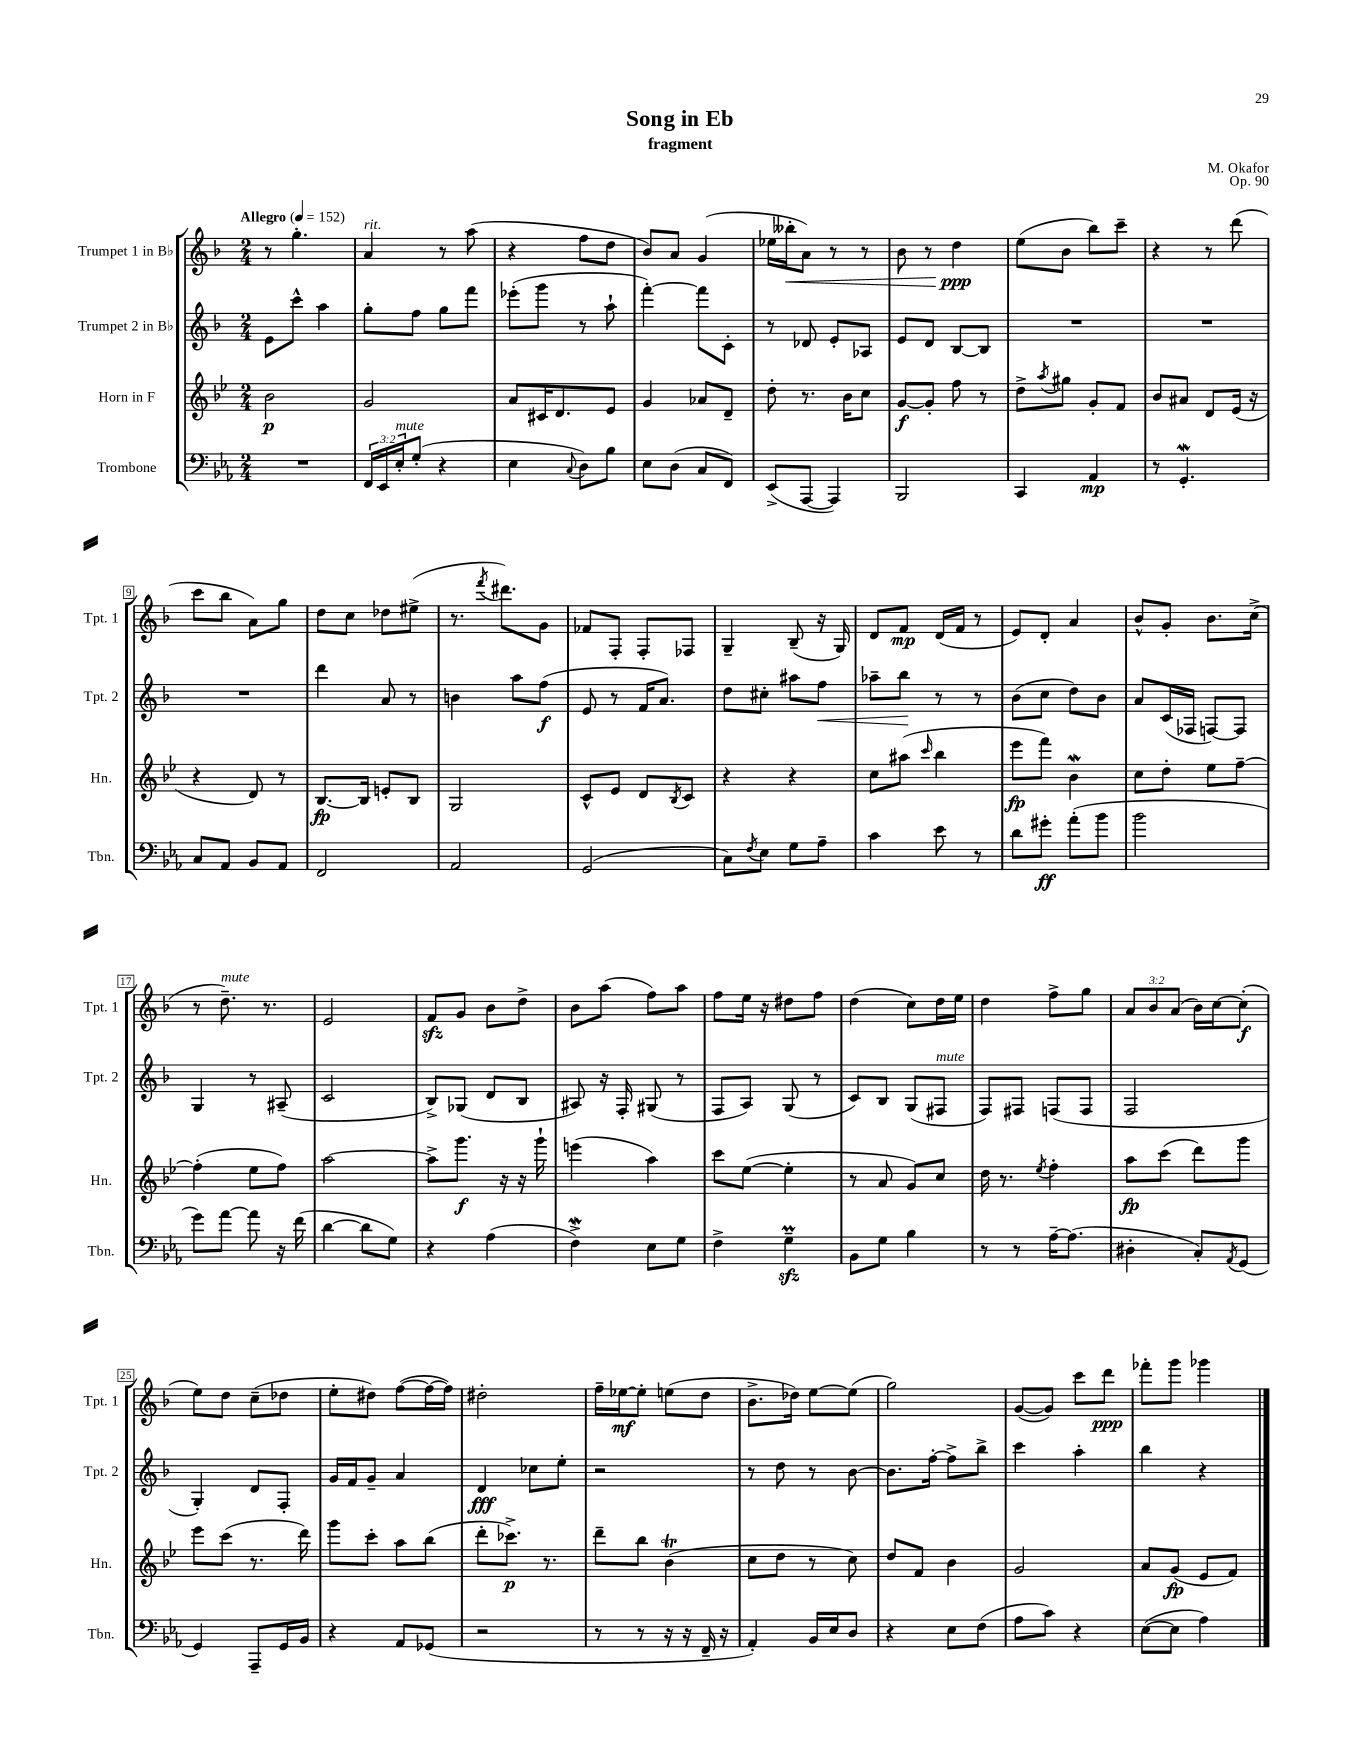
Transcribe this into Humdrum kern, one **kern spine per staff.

**kern	**dynam	**kern	**dynam	**kern	**dynam	**kern	**dynam
*part4	*part4	*part3	*part3	*part2	*part2	*part1	*part1
*staff4	*staff4	*staff3	*staff3	*staff2	*staff2	*staff1	*staff1
*I"Trombone	*	*I"Horn in F	*	*I"Trumpet 2 in B♭	*	*I"Trumpet 1 in B♭	*
*I'Tbn.	*	*I'Hn.	*	*I'Tpt. 2	*	*I'Tpt. 1	*
*clefF4	*	*clefG2	*	*clefG2	*	*clefG2	*
*k[b-e-a-]	*	*k[b-e-]	*	*k[b-]	*	*k[b-]	*
*M2/4	*	*M2/4	*	*M2/4	*	*M2/4	*
*MM152	*	*MM152	*	*MM152	*	*MM152	*
=1	=1	=1	=1	=1	=1	=1	=1
!	!	!	!	!	!	!LO:TX:a:B:t=Allegro	!
2r	.	2b-\	p	8e\L	.	8r	.
.	.	.	.	8ccc^^\J	.	4.gg'\	.
.	.	.	.	4aa\	.	.	.
=2	=2	=2	=2	=2	=2	=2	=2
!	!	!	!	!	!	!LO:TX:a:i:t=rit.	!
24FF/LL	.	2g/	.	8gg'\L	.	4a/	.
24EE-/	.	.	.	.	.	.	.
!LO:TX:a:i:t=mute	!	!	!	!	!	!	!
24E-'/J	.	.	.	.	.	.	.
(8G'/J	.	.	.	8ff\J	.	.	.
4r	.	.	.	8gg\L	.	8r	.
.	.	.	.	8fff\J	.	(8aa\	.
=3	=3	=3	=3	=3	=3	=3	=3
4E-\	.	8a/L	.	(8eee-X'\L	.	4r	.
.	.	16c#X/K	.	8ggg\J	.	.	.
.	.	8.d/	.	.	.	.	.
8qqC/	.	.	.	.	.	.	.
8D\L)	.	.	.	8r	.	8ff\L	.
8B-\J	.	8e-/J	.	8aa`\	.	8dd\J	.
=4	=4	=4	=4	=4	=4	=4	=4
8E-\L	.	4g/	.	[4fff'\)	.	8b-/L)	.
(8D\J	.	.	.	.	.	8a/J	.
8C/L	.	8a-X/L	.	8fff\L]	.	(4g/	.
8FF/J)	.	8d~/J	.	8c'\J	.	.	.
=5	=5	=5	=5	=5	=5	=5	=5
(8EE-^/L	.	8dd'\	.	8r	.	16ee-X\LL	.
!	!	!	!	!	!	!	!LO:HP:b
.	.	.	.	.	.	16bb--X'\J	<
[8AAA-/J	.	8.r	.	8d-X/	.	8a\J)	.
4AAA-/])	.	.	.	8e'/L	.	8r	.
.	.	16b-\KL	.	.	.	.	.
.	.	8cc\J	.	8A-X/J	.	8r	.
=6	=6	=6	=6	=6	=6	=6	=6
2BBB-/	.	[8g/L	f	8e/L	.	8b-\	.
.	.	8g'/J]	.	8d/J	.	8r	.
.	.	8ff\	.	[8B-/L	.	4dd\	ppp
.	.	8r	.	8B-/J]	.	.	.
.	.	.	.	.	.	.	[
=7	=7	=7	=7	=7	=7	=7	=7
4CC/	.	8dd^\L	.	2r	.	(8ee\L	.
.	.	8qaa/	.	.	.	.	.
.	.	8gg#X\J	.	.	.	8b-\J	.
4AA-/	mp	8g'/L	.	.	.	8bb-\L)	.
.	.	8f/J	.	.	.	8ccc~\J	.
=8	=8	=8	=8	=8	=8	=8	=8
8r	.	8b-/L	.	2r	.	4r	.
4.GGW'/	.	8a#X/J	.	.	.	.	.
.	.	8d/L	.	.	.	8r	.
.	.	(16e-/Jk	.	.	.	(8ddd\	.
.	.	16r	.	.	.	.	.
!!LO:LB:g=z
=9	=9	=9	=9	=9	=9	=9	=9
8C/L	.	4r	.	2r	.	8ccc\L	.
8AA-/J	.	.	.	.	.	8bb-\J	.
8BB-/L	.	8d/)	.	.	.	8a\L)	.
8AA-/J	.	8r	.	.	.	8gg\J	.
=10	=10	=10	=10	=10	=10	=10	=10
2FF/	.	[8.B-/L	fp	4ddd\	.	8dd\L	.
.	.	.	.	.	.	8cc\J	.
.	.	16B-/Jk]	.	.	.	.	.
.	.	8en'/L	.	8a/	.	8dd-X\L	.
.	.	8B-/J	.	8r	.	(8ee#X^\J	.
=11	=11	=11	=11	=11	=11	=11	=11
2AA-/	.	2G/	.	4bn\	.	8.r	.
.	.	.	.	.	.	8qfff/	.
.	.	.	.	.	.	8.ddd#X\L)	.
.	.	.	.	8aa\L	.	.	.
.	.	.	.	(8ff\J	f	8g\J	.
=12	=12	=12	=12	=12	=12	=12	=12
(2GG/	.	8c^^/L	.	8e/	.	8f-X/L	.
.	.	8e-/J	.	8r	.	8F'/J	.
.	.	8d/L	.	16f/KL	.	8F'/L	.
.	.	.	.	8.a/J)	.	.	.
.	.	8qB-/	.	.	.	.	.
.	.	8c/J	.	.	.	8F-X/J	.
=13	=13	=13	=13	=13	=13	=13	=13
8C\L)	.	4r	.	8dd\L	.	4G~/	.
8qF/	.	.	.	.	.	.	.
8E-\J	.	.	.	8cc#X'\J	.	.	.
8G\L	.	4r	.	8aa#X\L	.	(8B-~/	.
!	!	!	!	!	!LO:HP:b	!	!
8A-~\J	.	.	.	8ff\J	<	16r	.
.	.	.	.	.	.	16G/)	.
=14	=14	=14	=14	=14	=14	=14	=14
4c\	.	8cc\L	.	8aa-X~\L	.	8d/L	.
.	.	(8aa#X\J	.	8bb-\J	.	8f/J	mp
.	.	16qqccc/	.	.	.	.	.
8e-\	.	4bb-\	.	8r	[	(16d/LL	.
.	.	.	.	.	.	16f/JJ	.
8r	.	.	.	8r	.	8r	.
=15	=15	=15	=15	=15	=15	=15	=15
8d\L	.	8eee-\L	fp	(8b-\L	.	8e/L)	.
8g#X'\J	ff	8fff\J)	.	8cc\J	.	8d'/J	.
(8a-'\L	.	4b-w\	.	8dd\L)	.	4a/	.
8b-\J	.	.	.	8b-\J	.	.	.
=16	=16	=16	=16	=16	=16	=16	=16
2b-\	.	8cc\L	.	8a/L	.	8b-^^/L	.
.	.	8dd'\J	.	(16c/L	.	8g'/J	.
.	.	.	.	16F-X/JJ	.	.	.
.	.	8ee-\L	.	[8Fn/L)	.	8.b-\L	.
.	.	[8ff~\J	.	8F/J]	.	.	.
.	.	.	.	.	.	(16cc^\Jk	.
!!LO:LB:g=z
=17	=17	=17	=17	=17	=17	=17	=17
8g\L)	.	(4ff'\]	.	4G/	.	8r	.
!	!	!	!	!	!	!LO:TX:a:i:t=mute	!
[8a-\J	.	.	.	.	.	8.dd~\)	.
8a-\]	.	8ee-\L	.	8r	.	.	.
.	.	.	.	.	.	8.r	.
16r	.	8ff\J)	.	(8A#X~/	.	.	.
(16f\	.	.	.	.	.	.	.
=18	=18	=18	=18	=18	=18	=18	=18
[4d\	.	[2aa\	.	2c/	.	2e/	.
8d\L]	.	.	.	.	.	.	.
8G\J)	.	.	.	.	.	.	.
=19	=19	=19	=19	=19	=19	=19	=19
4r	.	8aa^\L]	.	8B-^/L)	.	8fzz/L	.
.	.	8.ggg\J	f	(8G-X/J	.	8g/J	.
(4A-\	.	.	.	8d/L	.	8b-\L	.
.	.	16r	.	.	.	.	.
.	.	16r	.	8B-/J	.	8dd^\J	.
.	.	16ggg`\	.	.	.	.	.
=20	=20	=20	=20	=20	=20	=20	=20
4FW^\)	.	(4eeen\	.	8A#X/)	.	8b-\L	.
.	.	.	.	16r	.	(8aa\J	.
.	.	.	.	16F'/	.	.	.
8E-\L	.	4aa\)	.	(8G#X/	.	8ff\L)	.
8G\J	.	.	.	8r	.	8aa\J	.
=21	=21	=21	=21	=21	=21	=21	=21
4F^\	.	8ccc\L	.	8F/L	.	8ff\L	.
.	.	([8ee-\J	.	8A/J)	.	16ee\Jk	.
.	.	.	.	.	.	16r	.
4Gzzm~\	.	4ee-'\]	.	(8G/	.	8dd#X\L	.
.	.	.	.	8r	.	8ff\J	.
=22	=22	=22	=22	=22	=22	=22	=22
8BB-\L	.	8r	.	8c/L)	.	(4dd\	.
8G\J	.	8a/	.	8B-/J	.	.	.
4B-\	.	8g/L)	.	(8G/L	.	8cc\L)	.
!	!	!	!	!LO:TX:a:i:t=mute	!	!	!
.	.	8cc/J	.	8F#X/J	.	16dd\L	.
.	.	.	.	.	.	16ee\JJ	.
=23	=23	=23	=23	=23	=23	=23	=23
8r	.	16dd\	.	8F/L)	.	4dd\	.
.	.	8.r	.	.	.	.	.
8r	.	.	.	8F#X/J	.	.	.
.	.	8qee-/	.	.	.	.	.
[16A-~\KL	.	4ff'\	.	(8Fn/L	.	8ff^\L	.
(8.A-\J]	.	.	.	.	.	.	.
.	.	.	.	8F/J	.	8gg\J	.
=24	=24	=24	=24	=24	=24	=24	=24
4D#X'\	.	8aa\L	fp	2F/	.	12a/L	.
.	.	.	.	.	.	12b-/	.
.	.	(8ccc\J	.	.	.	.	.
.	.	.	.	.	.	(12a/J	.
8C'/L)	.	8ddd\L)	.	.	.	16b-\LL)	.
.	.	.	.	.	.	[16cc\J	.
8qAA-/	.	.	.	.	.	.	.
(8GG/J	.	8ggg\J	.	.	.	(8cc'\J]	f
!!LO:LB:g=z
=25	=25	=25	=25	=25	=25	=25	=25
4GG/)	.	8eee-\L	.	4G'/)	.	8ee\L)	.
.	.	(8ccc\J	.	.	.	8dd\J	.
8AAA-~/L	.	8.r	.	8d/L	.	(8cc~\L	.
16GG/L	.	.	.	8F'/J	.	8dd-X\J	.
16BB-/JJ	.	16ddd\)	.	.	.	.	.
=26	=26	=26	=26	=26	=26	=26	=26
4r	.	8ggg\L	.	16g/LL	.	8ee'\L	.
.	.	.	.	16f/J	.	.	.
.	.	8ccc'\J	.	8g~/J	.	8dd#X\J)	.
8AA-/L	.	8aa\L	.	4a/	.	([8ff\L	.
(8GG-X/J	.	(8bb-\J	.	.	.	16ff\L_	.
.	.	.	.	.	.	16ff\JJ])	.
=27	=27	=27	=27	=27	=27	=27	=27
2r	.	8ddd'\L	.	4d/	fff	2dd#X'\	.
.	.	8.ccc-X^\J)	p	.	.	.	.
.	.	.	.	8cc-X\L	.	.	.
.	.	8.r	.	.	.	.	.
.	.	.	.	8ee'\J	.	.	.
=28	=28	=28	=28	=28	=28	=28	=28
8r	.	8ddd~\L	.	2r	.	16ff~\LL	.
.	.	.	.	.	.	[16ee-X\J	mf
8r	.	8bb-\J	.	.	.	8ee-'\J]	.
16r	.	(4b-T\	.	.	.	(8een\L	.
16r	.	.	.	.	.	.	.
16FF~/	.	.	.	.	.	8dd\J	.
16r	.	.	.	.	.	.	.
=29	=29	=29	=29	=29	=29	=29	=29
4AA-'/)	.	8cc\L	.	8r	.	8.b-^\L	.
.	.	8dd\J	.	8dd\	.	.	.
.	.	.	.	.	.	16dd-X\Jk)	.
16BB-/LL	.	8r	.	8r	.	[8ee\L	.
16E-/J	.	.	.	.	.	.	.
8D/J	.	8cc\)	.	[8b-\	.	(8ee\J]	.
=30	=30	=30	=30	=30	=30	=30	=30
4r	.	8dd/L	.	8.b-\L]	.	2gg\)	.
.	.	8f/J	.	.	.	.	.
.	.	.	.	[16ff'\Jk	.	.	.
8E-\L	.	4b-\	.	8ff^\L]	.	.	.
(8F\J	.	.	.	8bb-^\J	.	.	.
=31	=31	=31	=31	=31	=31	=31	=31
8A-\L	.	2g/	.	4ccc\	.	([8g/L	.
8c\J)	.	.	.	.	.	8g/J])	.
4r	.	.	.	4aa'\	.	8ccc\L	.
.	.	.	.	.	.	8ddd\J	ppp
=32	=32	=32	=32	=32	=32	=32	=32
([8E-\L	.	8a/L	.	4bb-\	.	8fff-X'\L	.
8E-\J]	.	(8g/J	fp	.	.	8ggg\J	.
4A-\)	.	8e-/L	.	4r	.	4ggg-X\	.
.	.	8f/J)	.	.	.	.	.
==	==	==	==	==	==	==	==
*-	*-	*-	*-	*-	*-	*-	*-
